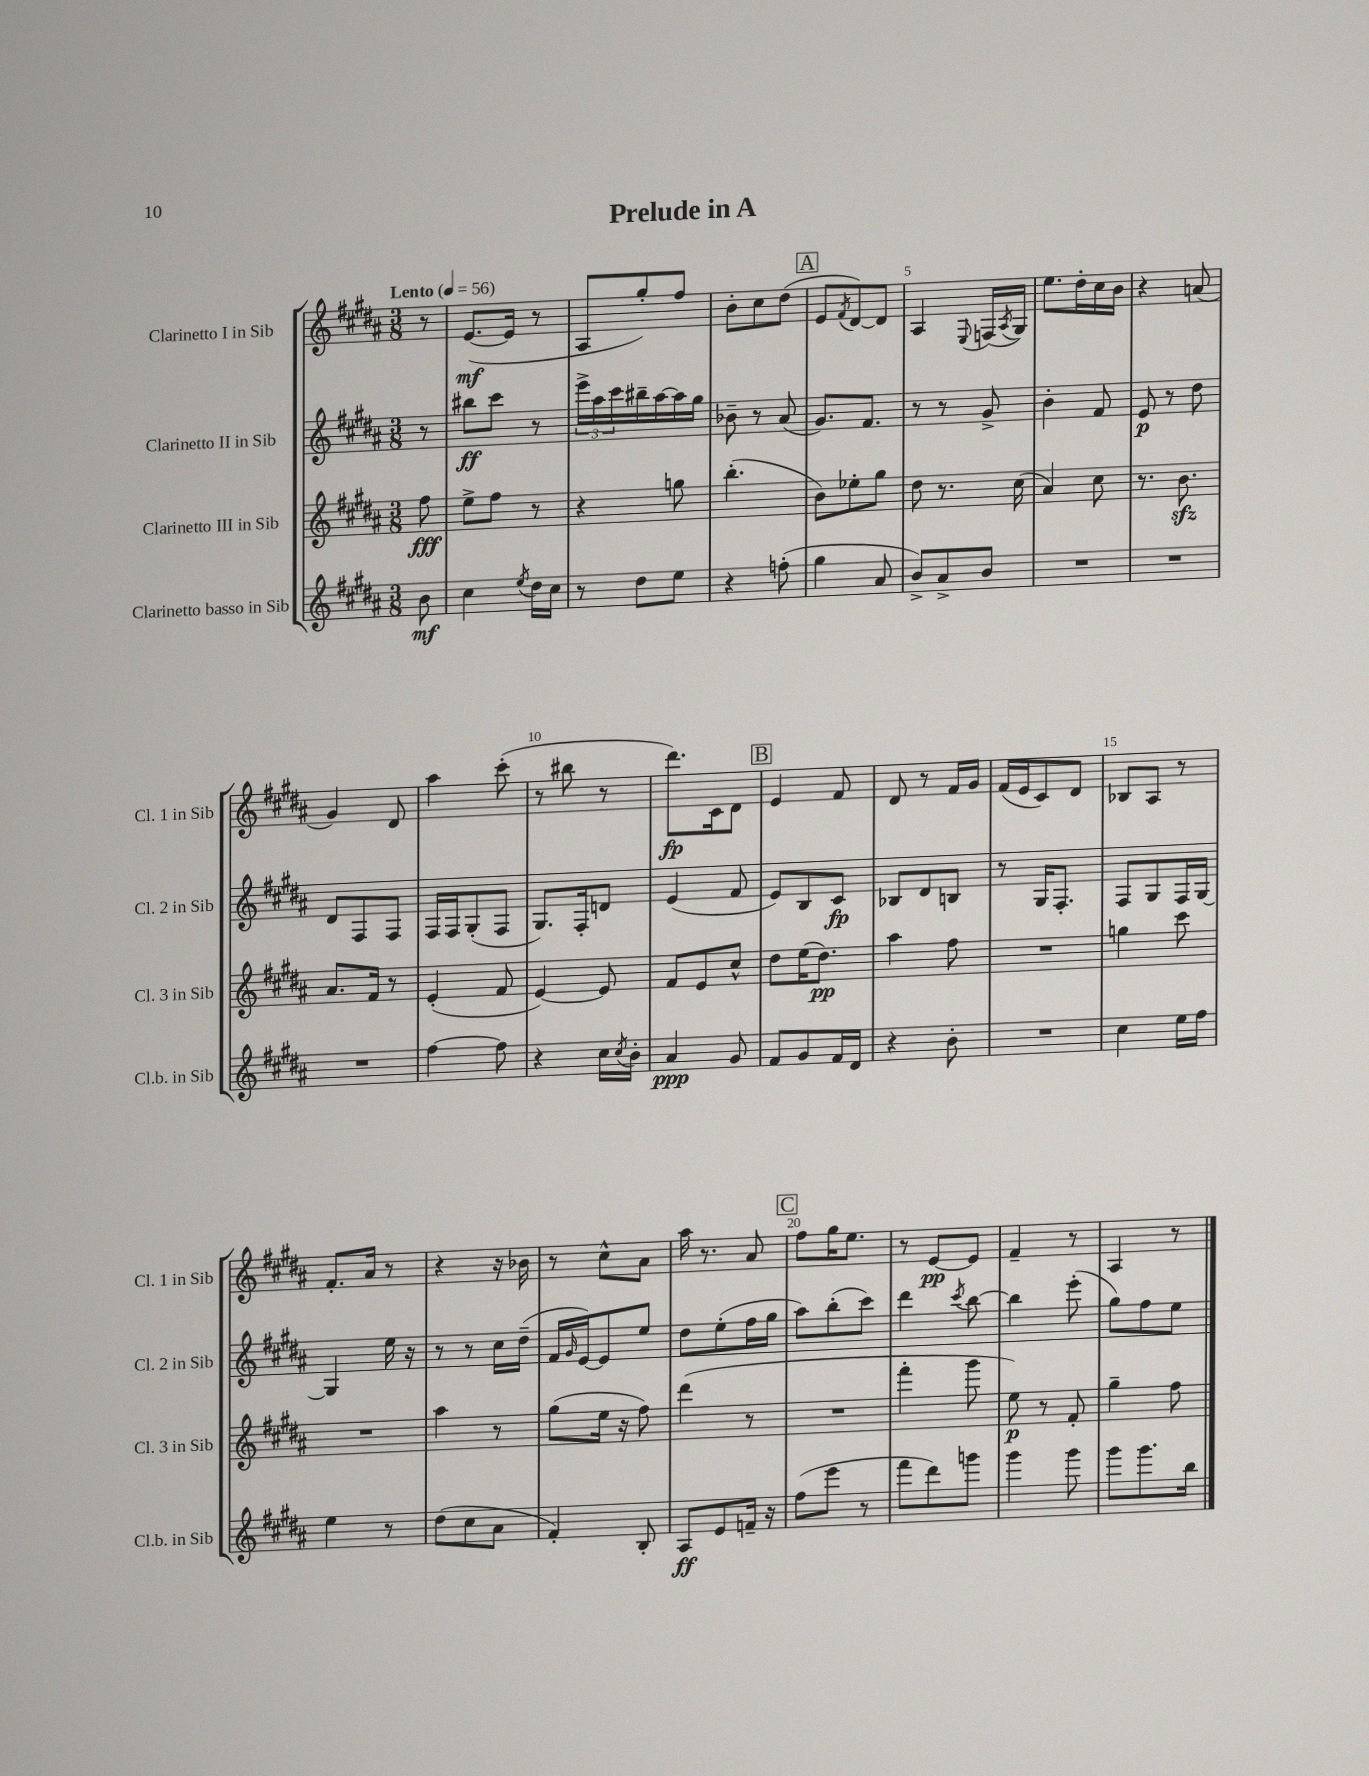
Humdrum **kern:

**kern	**dynam	**kern	**dynam	**kern	**dynam	**kern	**dynam
*part4	*part4	*part3	*part3	*part2	*part2	*part1	*part1
*staff4	*staff4	*staff3	*staff3	*staff2	*staff2	*staff1	*staff1
*I"Clarinetto basso in Sib	*	*I"Clarinetto III in Sib	*	*I"Clarinetto II in Sib	*	*I"Clarinetto I in Sib	*
*I'Cl.b. in Sib	*	*I'Cl. 3 in Sib	*	*I'Cl. 2 in Sib	*	*I'Cl. 1 in Sib	*
*clefG2	*	*clefG2	*	*clefG2	*	*clefG2	*
*k[f#c#g#d#a#]	*	*k[f#c#g#d#a#]	*	*k[f#c#g#d#a#]	*	*k[f#c#g#d#a#]	*
*M3/8	*	*M3/8	*	*M3/8	*	*M3/8	*
*MM56	*	*MM56	*	*MM56	*	*MM56	*
=	=	=	=	=	=	=	=
!	!	!	!	!	!	!LO:TX:a:B:t=Lento	!
8b\	mf	8ff#\	fff	8r	.	8r	.
=1	=1	=1	=1	=1	=1	=1	=1
4cc#\	.	8ee^\L	.	8bb#X\L	ff	([8.e/L	mf
.	.	8ff#\J	.	8ccc#\J	.	.	.
.	.	.	.	.	.	16e/Jk]	.
8qee/	.	.	.	.	.	.	.
16dd#\LL	.	8r	.	8r	.	8r	.
16cc#\JJ	.	.	.	.	.	.	.
=2	=2	=2	=2	=2	=2	=2	=2
8r	.	4r	.	24eee^\LL	.	8A#/L	.
.	.	.	.	24aa#\	.	.	.
.	.	.	.	24ccc#\	.	.	.
8dd#\L	.	.	.	16bb#X~\	.	8gg#'/)	.
.	.	.	.	[16aa#\	.	.	.
8ee\J	.	8ggn\	.	16aa#\]	.	8ff#/J	.
.	.	.	.	16gg#\JJ	.	.	.
=3	=3	=3	=3	=3	=3	=3	=3
4r	.	(4.bb'\	.	8b-X~\	.	8b'\L	.
.	.	.	.	8r	.	8cc#\	.
(8ffn'\	.	.	.	(8a#/	.	(8dd#\J	.
!!LO:REH:place=s1:t=A
=4	=4	=4	=4	=4	=4	=4	=4
4gg#\	.	8b\L)	.	8.g#/L)	.	8e/L	.
.	.	.	.	.	.	8qf#/	.
.	.	8ee-X'\	.	.	.	[8d#/)	.
.	.	.	.	8.f#/J	.	.	.
8a#/	.	8gg#\J	.	.	.	8d#/J]	.
=5	=5	=5	=5	=5	=5	=5	=5
8b^/L)	.	8dd#\	.	8r	.	4A#/	.
8a#^/	.	8.r	.	8r	.	.	.
.	.	.	.	.	.	8qqE/	.
8b/J	.	.	.	8g#^/	.	(16Fn/LL	.
.	.	.	.	.	.	8qA#/	.
.	.	(16cc#\	.	.	.	16G#/JJ)	.
=6	=6	=6	=6	=6	=6	=6	=6
4.r	.	4a#/)	.	4b'\	.	8.ee\L	.
.	.	.	.	.	.	16dd#'\L	.
.	.	8cc#\	.	8f#/	.	16cc#\	.
.	.	.	.	.	.	16b\JJ	.
=7	=7	=7	=7	=7	=7	=7	=7
4.r	.	8.r	.	8e/	p	4r	.
.	.	.	.	8r	.	.	.
.	.	8.bzz\	.	.	.	.	.
.	.	.	.	8dd#\	.	(8an/	.
!!LO:LB:g=z
=8	=8	=8	=8	=8	=8	=8	=8
4.r	.	8.a#/L	.	8d#/L	.	4g#/)	.
.	.	.	.	8F#/	.	.	.
.	.	16f#/Jk	.	.	.	.	.
.	.	8r	.	8F#/J	.	8d#/	.
=9	=9	=9	=9	=9	=9	=9	=9
[4ff#\	.	(4e'/	.	16F#/LL	.	4aa#\	.
.	.	.	.	16F#/J	.	.	.
.	.	.	.	(8G#'/	.	.	.
8ff#\]	.	8f#/	.	8F#/J	.	(8ccc#'\	.
=10	=10	=10	=10	=10	=10	=10	=10
4r	.	[4e/)	.	8.G#/L)	.	8r	.
.	.	.	.	.	.	8bb#X\	.
.	.	.	.	16F#'/k	.	.	.
16cc#\LL	.	8e/]	.	8dn/J	.	8r	.
8qcc#/	.	.	.	.	.	.	.
16b'\JJ	.	.	.	.	.	.	.
=11	=11	=11	=11	=11	=11	=11	=11
4a#/	ppp	8f#/L	.	(4e/	.	8.ddd#\L)	fp
.	.	8e/	.	.	.	.	.
.	.	.	.	.	.	16c#\k	.
8g#/	.	8cc#^^/J	.	8f#/	.	8d#\J	.
!!LO:REH:place=s1:t=B
=12	=12	=12	=12	=12	=12	=12	=12
8f#/L	.	8dd#\L	.	8e/L)	.	4e/	.
8g#/	.	(16ee\K	.	8B/	.	.	.
.	.	8.dd#\J)	pp	.	.	.	.
16f#/L	.	.	.	8c#/J	fp	8f#/	.
16d#/JJ	.	.	.	.	.	.	.
=13	=13	=13	=13	=13	=13	=13	=13
4r	.	4aa#\	.	8B-X/L	.	8d#/	.
.	.	.	.	8d#/	.	8r	.
8b'\	.	8ff#\	.	8Bn/J	.	16f#/LL	.
.	.	.	.	.	.	16g#/JJ	.
=14	=14	=14	=14	=14	=14	=14	=14
4.r	.	4.r	.	8r	.	(16f#/LL	.
.	.	.	.	.	.	16e/J	.
.	.	.	.	16G#/KL	.	8c#/)	.
.	.	.	.	8.F#'/J	.	.	.
.	.	.	.	.	.	8d#/J	.
=15	=15	=15	=15	=15	=15	=15	=15
4cc#\	.	4ggn\	.	8F#/L	.	8B-X/L	.
.	.	.	.	8G#/	.	8A#/J	.
16ee\LL	.	8ccc#\	.	16F#/L	.	8r	.
16ff#\JJ	.	.	.	[16G#/JJ	.	.	.
!!LO:LB:g=z
=16	=16	=16	=16	=16	=16	=16	=16
4ee\	.	4.r	.	4G#/]	.	8.f#'/L	.
.	.	.	.	.	.	16a#/Jk	.
8r	.	.	.	16ee\	.	8r	.
.	.	.	.	16r	.	.	.
=17	=17	=17	=17	=17	=17	=17	=17
(8dd#\L	.	4aa#\	.	8r	.	4r	.
8cc#\	.	.	.	8r	.	.	.
8a#\J	.	8r	.	16cc#\LL	.	16r	.
.	.	.	.	(16dd#~\JJ	.	16b-X\	.
=18	=18	=18	=18	=18	=18	=18	=18
4f#'/)	.	(8gg#\L	.	16f#/LL	.	8r	.
.	.	.	.	16qqg#/	.	.	.
.	.	.	.	[16e/J)	.	.	.
.	.	16ee\Jk	.	8e/]	.	8cc#^^\L	.
.	.	16r	.	.	.	.	.
8B'/	.	8ff#\)	.	8ee/J	.	8a#\J	.
=19	=19	=19	=19	=19	=19	=19	=19
8A#/L	ff	(4ddd#\	.	8dd#\L	.	16aa#\	.
.	.	.	.	.	.	8.r	.
8e/	.	.	.	(8ee'\	.	.	.
16fn~/Jk	.	8r	.	16ff#\L	.	8a#/	.
16r	.	.	.	16gg#\JJ	.	.	.
!!LO:REH:place=s1:t=C
=20	=20	=20	=20	=20	=20	=20	=20
(8ff#\L	.	4.r	.	8aa#\L)	.	8ff#\L	.
8eee\J	.	.	.	(8bb'\	.	16gg#\K	.
.	.	.	.	.	.	8.ee\J	.
8r	.	.	.	8ccc#\J)	.	.	.
=21	=21	=21	=21	=21	=21	=21	=21
8fff#\L	.	4fff#'\	.	4ddd#\	.	8r	.
8ddd#\)	.	.	.	.	.	[8e/L	pp
.	.	.	.	8qccc#/	.	.	.
8gggn\J	.	8ggg#\	.	[8bb\	.	8e/J]	.
=22	=22	=22	=22	=22	=22	=22	=22
4ggg#\	.	8ee\)	p	4bb\]	.	4f#~/	.
.	.	8r	.	.	.	.	.
8ggg#\	.	8f#'/	.	(8eee'\	.	8r	.
=23	=23	=23	=23	=23	=23	=23	=23
8ggg#\L	.	4gg#~\	.	8gg#\L)	.	4A#/	.
8.ggg#\	.	.	.	8ff#\	.	.	.
.	.	8ff#\	.	8ee\J	.	8r	.
16bb\Jk	.	.	.	.	.	.	.
==	==	==	==	==	==	==	==
*-	*-	*-	*-	*-	*-	*-	*-
